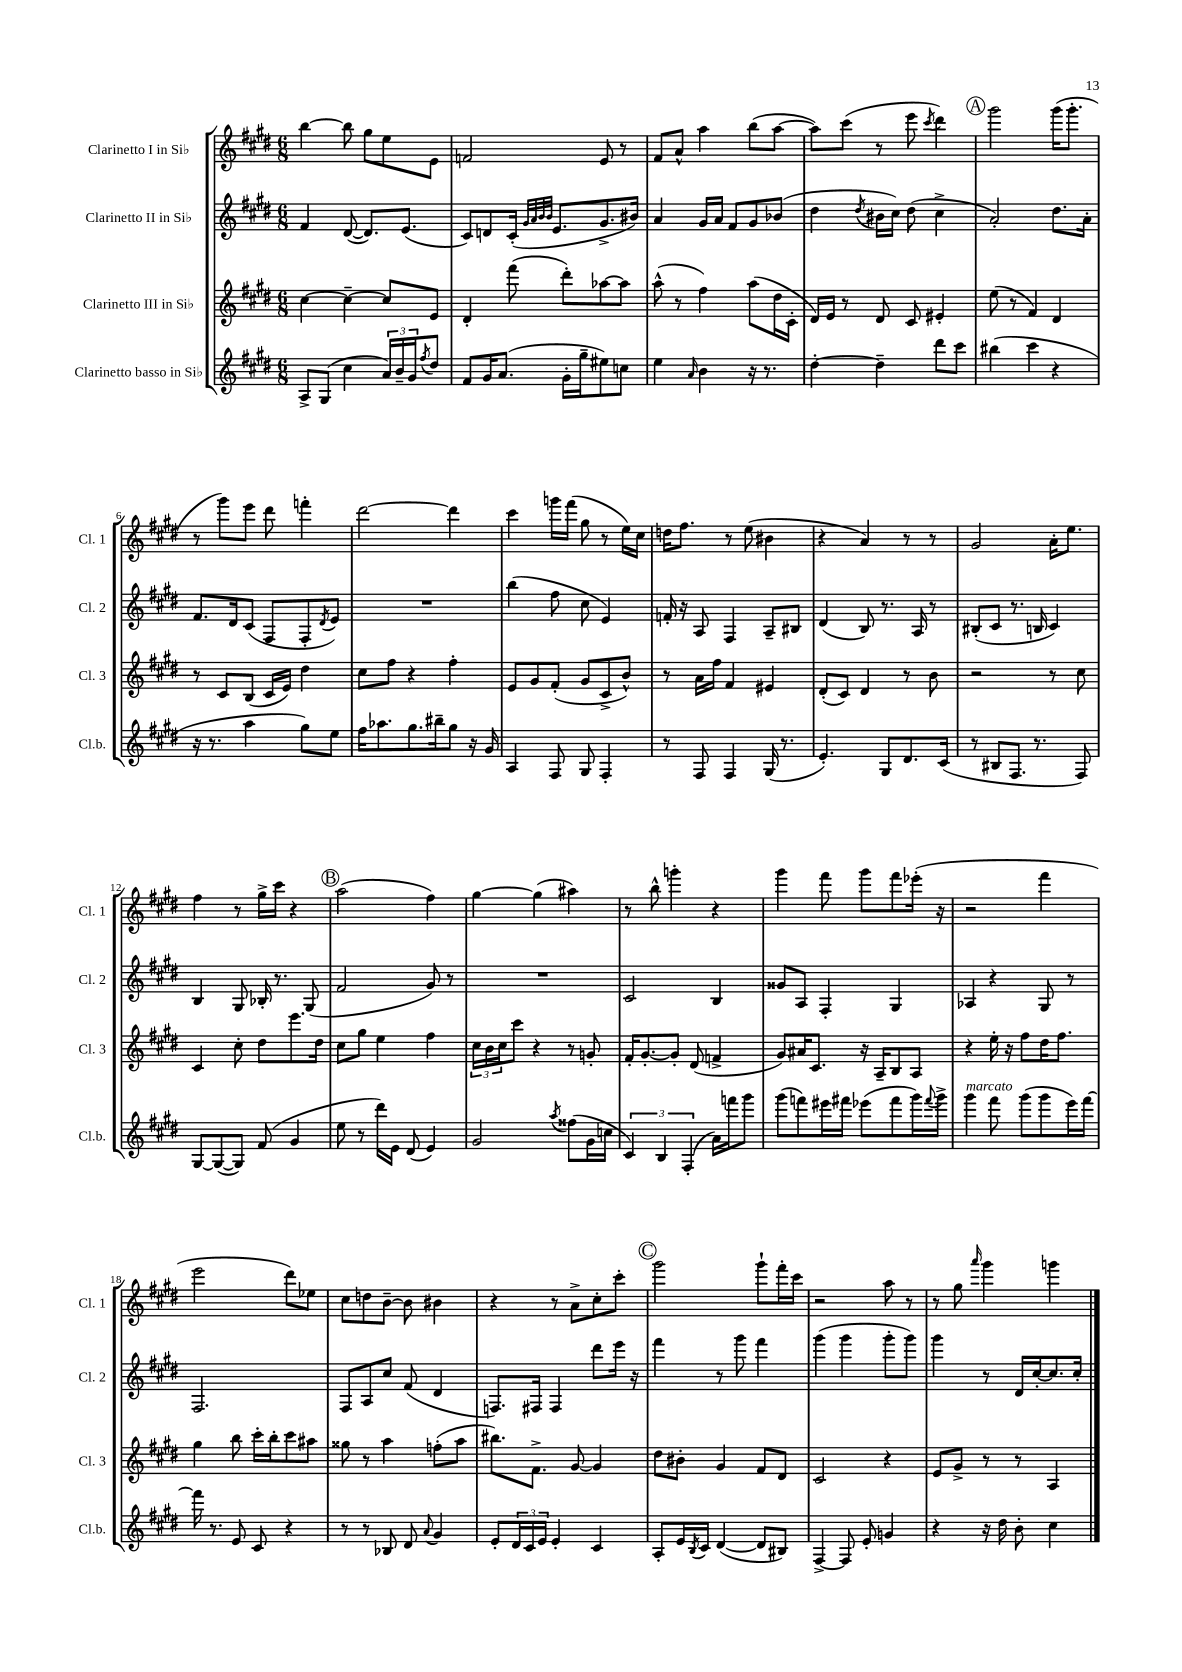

**kern	**kern	**kern	**kern
*part4	*part3	*part2	*part1
*staff4	*staff3	*staff2	*staff1
*I"Clarinetto basso in Si♭	*I"Clarinetto III in Si♭	*I"Clarinetto II in Si♭	*I"Clarinetto I in Si♭
*I'Cl.b.	*I'Cl. 3	*I'Cl. 2	*I'Cl. 1
*clefG2	*clefG2	*clefG2	*clefG2
*k[f#c#g#d#]	*k[f#c#g#d#]	*k[f#c#g#d#]	*k[f#c#g#d#]
*M6/8	*M6/8	*M6/8	*M6/8
=1	=1	=1	=1
8A^/L	[4cc#\	4f#/	[4bb\
(8G#/J	.	.	.
4cc#\	4cc#~\_	([8d#/	8bb\]
.	.	8.d#/L])	8gg#\L
24a/LL)	8cc#/L]	.	8ee\
24b~/	.	.	.
.	.	(8.e/J	.
24g#/J	.	.	.
8qff#/	.	.	.
8dd#/J	8e/J	.	8e\J
=2	=2	=2	=2
8f#/L	4d#'/	8c#/L)	2fn/
16g#/K	.	8dn/	.
(8.a/J	.	.	.
.	(8fff#\	(16c#'/Jk	.
.	.	32qqg#/LLL	.
.	.	32qqa/	.
.	.	32qqb/	.
.	.	32qqb/JJJ	.
.	.	8.e/L	.
16g#'\LL	8ddd#'\L)	.	.
16gg#~\J	.	.	.
8ee#X\)	[8aa-X\	8.g#^/	8e/
8ccn\J	8aa-\J]	.	8r
.	.	16b#X/Jk)	.
=3	=3	=3	=3
4ee\	(8aa^^\	4a/	8f#/L
.	8r	.	8a^^/J
16qqa/	.	.	.
4b\	4ff#\)	16g#/LL	4aa\
.	.	16a/JJ	.
.	.	8f#/L	.
16r	(8aa\L	8g#/	(8bb\L
8.r	.	.	.
.	16dd#\L	(8b-X/J	[8aa\J
.	16c#'\JJ	.	.
=4	=4	=4	=4
[4dd#'\	16d#/LL)	4dd#\	8aa\L])
.	16e/JJ	.	.
.	8r	.	(8ccc#\J
.	.	8qdd#/	.
4dd#~\]	8d#/	16b#X\LL	8r
.	.	16cc#\JJ)	.
.	8c#/	(8dd#\	8eee\
.	.	.	8qccc#/
8ddd#\L	4e#X'/	4cc#^\	4ddd#\)
8ccc#\J	.	.	.
!!LO:REH:place=s1:t=A
=5	=5	=5	=5
(4bb#X\	(8ee\	2a'/)	2ggg#\
.	8r	.	.
4ccc#\	4f#/)	.	.
4r	4d#/	8.dd#\L	(16ggg#\KL
.	.	.	8.ggg#'\J
.	.	16a'\Jk	.
!!LO:LB:g=z
=6	=6	=6	=6
16r	8r	8.f#/L	8r
8.r	.	.	.
.	8c#/L	.	8ggg#\L)
.	.	16d#/k	.
4aa\	(8B/J	(8c#/J	8eee\J
.	16c#/LL	8F#/L	8ddd#\
.	16e/JJ)	.	.
8gg#\L)	4dd#\	8F#'/	4fffn'\
.	.	8qd#/	.
8ee\J	.	8e/J)	.
=7	=7	=7	=7
16ff#\KL	8cc#\L	2.r	[2ddd#\
8.aa-X\	.	.	.
.	8ff#\J	.	.
8.gg#\	4r	.	.
16bb#X~\k	.	.	.
8gg#\J	4ff#'\	.	4ddd#\]
16r	.	.	.
16g#/	.	.	.
=8	=8	=8	=8
4A/	8e/L	(4bb\	4ccc#\
.	8g#/	.	.
8F#/	(8f#'/J	8ff#\	16gggn\LL
.	.	.	(16fff#\JJ
8G#/	8g#/L	8cc#\	8gg#\
4F#'/	8c#^/	4e/)	8r
.	8b^^/J)	.	16ee\LL)
.	.	.	16cc#\JJ
=9	=9	=9	=9
8r	8r	16fn'/	16ddn\KL
.	.	16r	8.ff#\J
8F#/	16a\LL	8A/	.
.	16ff#\JJ	.	.
4F#/	4f#/	4F#/	8r
.	.	.	(8ee\
(16G#/	4e#X/	8A~/L	4b#X\
8.r	.	.	.
.	.	8B#X/J	.
=10	=10	=10	=10
4.e'/)	(8d#'/L	(4d#/	4r
.	8c#/J)	.	.
.	4d#/	8B/)	4a/)
8G#/L	.	8.r	.
8.d#/	8r	.	8r
.	.	16A/	.
.	8b\	8r	8r
(16c#/Jk	.	.	.
=11	=11	=11	=11
8r	2r	(8B#X'/L	2g#/
8B#X/L	.	8c#/J	.
8.F#/J	.	8.r	.
8.r	.	16Bn/	.
.	8r	4c#/)	16a'\KL
.	.	.	8.ee\J
8F#/)	8cc#\	.	.
!!LO:LB:g=z
=12	=12	=12	=12
[8G#/L	4c#/	4B/	4ff#\
(8G#/_	.	.	.
8G#/J])	8cc#'\	8G#/	8r
(8f#/	8dd#\L	16B-X'/	16gg#^\LL
.	.	8.r	16ccc#\JJ
4g#/	8.eee\	.	4r
.	.	(8G#/	.
.	16dd#\Jk	.	.
!!LO:REH:place=s1:t=B
=13	=13	=13	=13
8ee\	8cc#\L	2f#/	(2aa\
8r	8gg#\J	.	.
16ddd#\LL)	4ee\	.	.
16e\JJ	.	.	.
(8d#/	.	.	.
4e/)	4ff#\	8g#/)	4ff#\)
.	.	8r	.
=14	=14	=14	=14
2g#/	24cc#\LL	2.r	[4gg#\
.	24b\	.	.
.	24cc#\J	.	.
.	8ccc#\J	.	.
.	4r	.	(4gg#\]
8qaa/	.	.	.
(8ff##X\L	8r	.	4aa#X\)
16g#\L	8gn'/	.	.
16ccn\JJ	.	.	.
=15	=15	=15	=15
6c#/)	16f#'/KL	2c#/	8r
.	[8.g#'/	.	.
.	.	.	8bb^^\
6B/	.	.	.
.	8g#'/J]	.	4gggn'\
(6F#'/	.	.	.
.	(8d#/	.	.
16a\LL)	4fn^/	4B/	4r
16fffn\J	.	.	.
8ggg#\J	.	.	.
=16	=16	=16	=16
(8ggg#\L	8g#/L)	8g##X/L	4ggg#\
8fffn\)	16a#X/K	8A/J	.
.	8.c#/J	.	.
16eee#X\L	.	4F#'/	8fff#\
16fff#X\JJ	.	.	.
(8eee-X\L	16r	.	8ggg#\L
.	16A~/KL	.	.
8fff#\	8B/	4G#/	8fff#\
16ggg#\L)	8A/J	.	(16eee-X'\Jk
8qqfff#/	.	.	.
16ggg#^\JJ	.	.	16r
=17	=17	=17	=17
!LO:TX:a:i:t=marcato	!	!	!
4ggg#\	4r	4A-X/	2r
8fff#\	16ee'\	4r	.
.	16r	.	.
(8ggg#\L	8ff#\L	.	.
8ggg#\	16dd#\K	8G#/	4fff#\
.	8.ff#\J	.	.
16eee\L)	.	8r	.
[16fff#\JJ	.	.	.
!!LO:LB:g=z
=18	=18	=18	=18
16fff#\]	4gg#\	2.F#/	2eee\
8.r	.	.	.
8e/	8bb\	.	.
8c#/	16ccc#'\LL	.	.
.	16bb'\J	.	.
4r	8ccc#\	.	8ddd#\L)
.	8aa#X\J	.	8ee-X\J
=19	=19	=19	=19
8r	8gg##X\	8F#/L	8cc#\L
8r	8r	8A/	8ddn\
8B-X/	4aa\	8cc#/J	[8b~\J
8d#/	.	(8f#/	8b\]
8qqa/	.	.	.
4g#/	(8ffn'\L	4d#/	4b#X\
.	8aa\J	.	.
=20	=20	=20	=20
8e'/L	8.bb#X\L)	8.Fn/L)	4r
24d#/L	.	.	.
24c#/	.	.	.
.	8.f#^\J	16F#X/Jk	.
24e/JJ	.	.	.
4e'/	.	4F#/	8r
.	[8g#/	.	8a^\L
4c#/	4g#/]	8ddd#\L	8cc#'\
.	.	16eee\Jk	8ccc#'\J
.	.	16r	.
!!LO:REH:place=s1:t=C
=21	=21	=21	=21
8A'/L	8dd#\L	4fff#\	2ggg#\
16e/L	8b#X'\J	.	.
8qB/	.	.	.
16c#/JJ	.	.	.
([4d#/	4g#/	8r	.
.	.	8ggg#\	.
8d#/L]	8f#/L	4fff#\	8ggg#`\L
8B#X/J)	8d#/J	.	16fff#'\L
.	.	.	16ccc#\JJ
=22	=22	=22	=22
[4F#^/	2c#/	(4ggg#\	2r
8F#/]	.	4ggg#\	.
8e'/	.	.	.
4gn/	4r	8ggg#'\L	8aa\
.	.	8ggg#\J)	8r
=23	=23	=23	=23
4r	8e/L	4ggg#\	8r
.	8g#^/J	.	8gg#\
.	.	.	16qqaaa/
16r	8r	8r	4ggg#\
16dd#\	.	.	.
8b'\	8r	16d#/LL	.
.	.	[16cc#'/J	.
4cc#\	4A/	8.cc#/]	4gggn\
.	.	16cc#'/Jk	.
==	==	==	==
*-	*-	*-	*-
